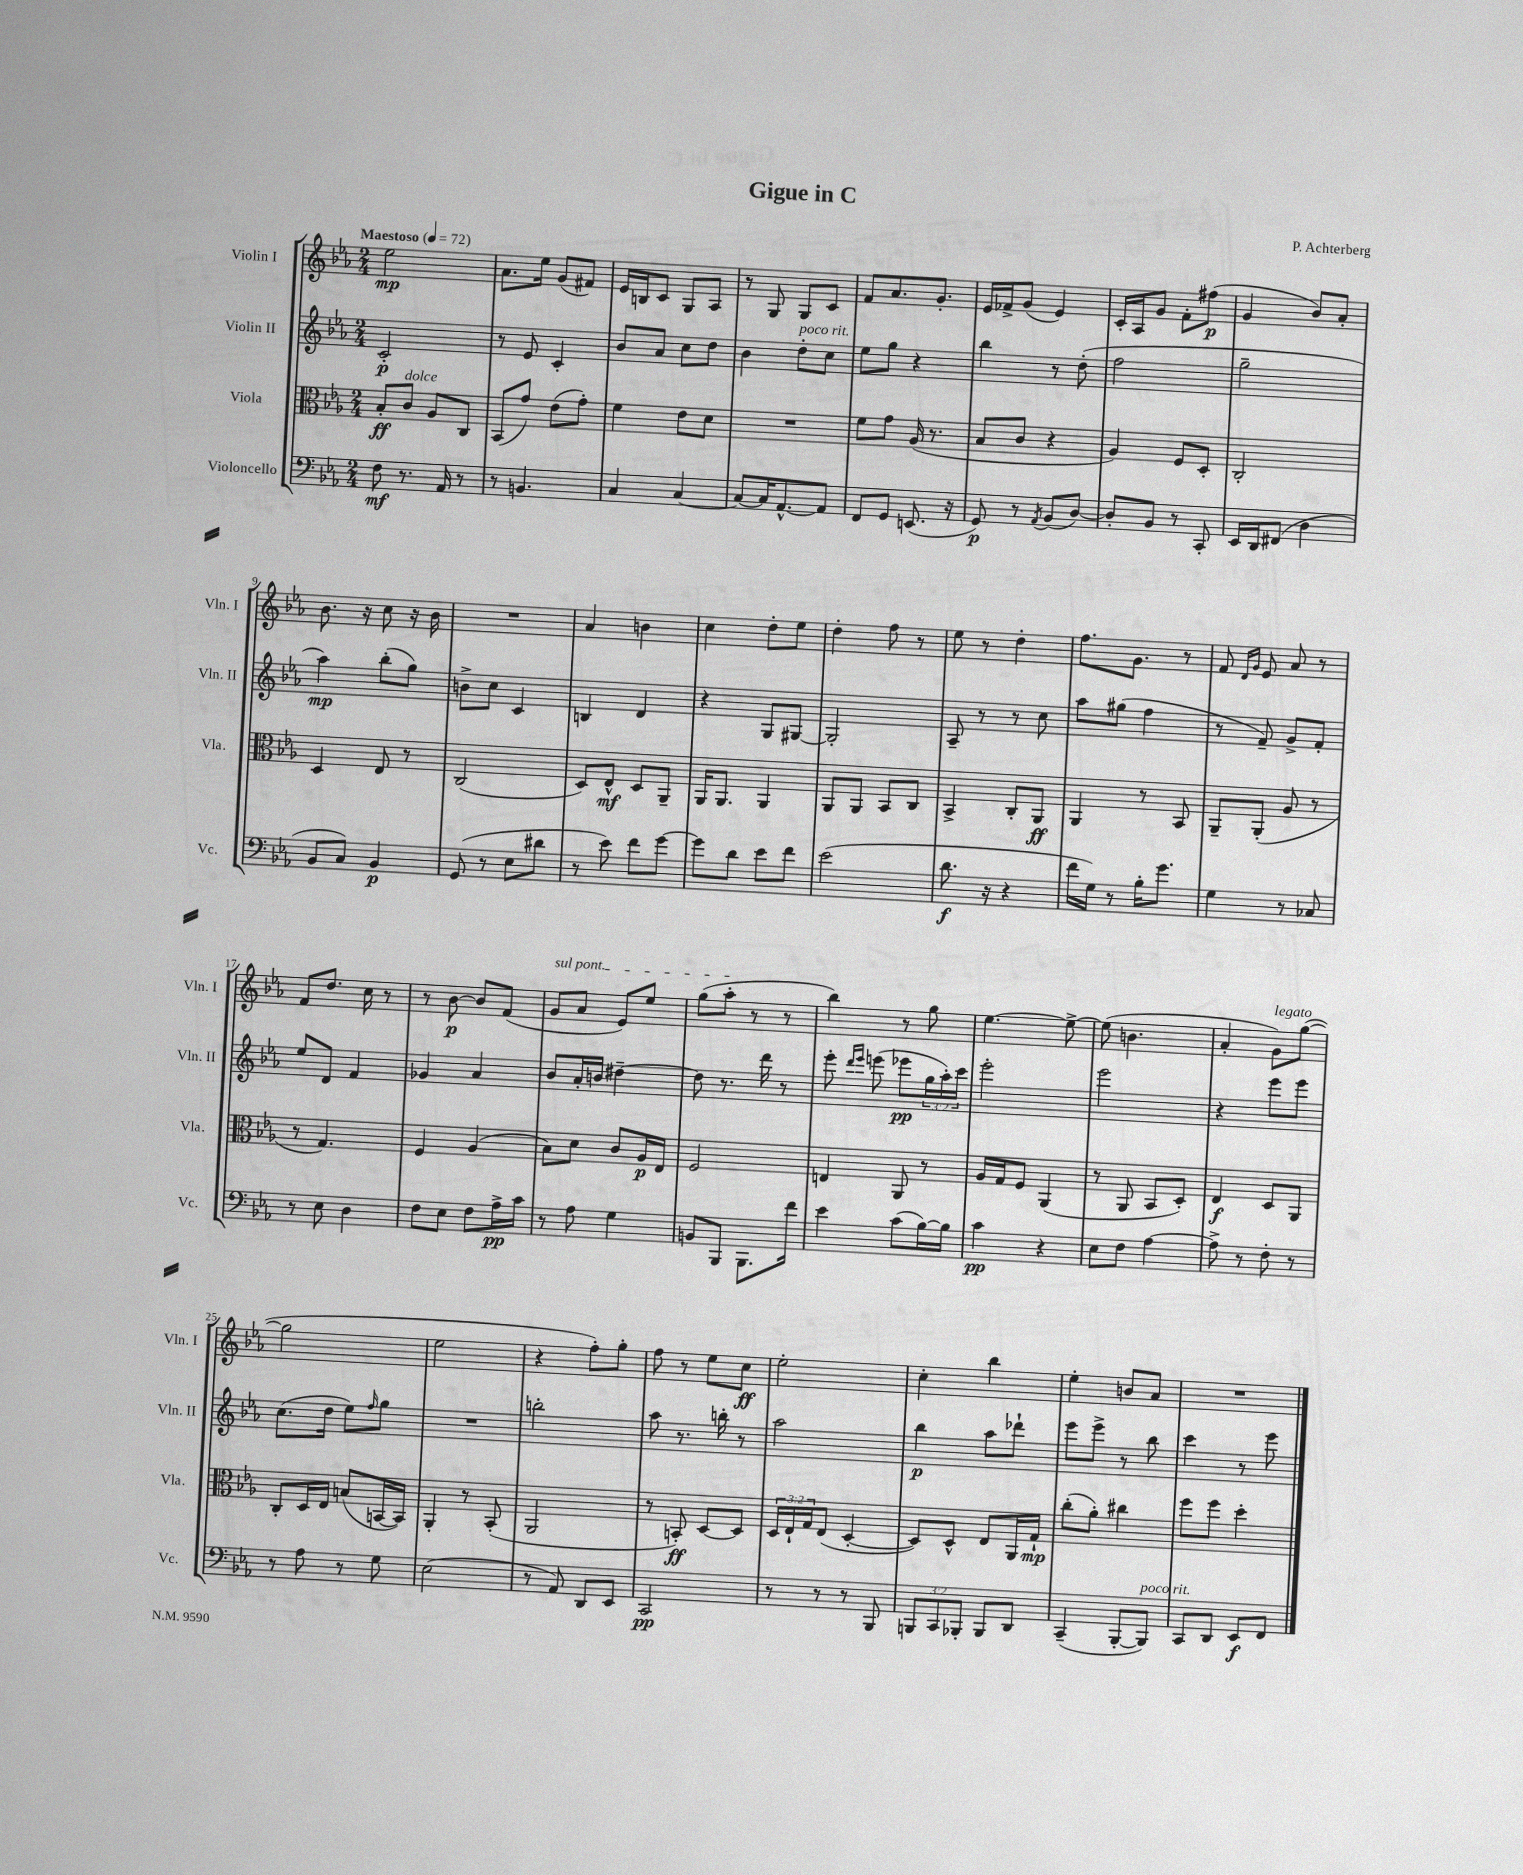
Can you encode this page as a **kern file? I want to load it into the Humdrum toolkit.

**kern	**dynam	**kern	**dynam	**kern	**dynam	**kern	**dynam
*part4	*part4	*part3	*part3	*part2	*part2	*part1	*part1
*staff4	*staff4	*staff3	*staff3	*staff2	*staff2	*staff1	*staff1
*I"Violoncello	*	*I"Viola	*	*I"Violin II	*	*I"Violin I	*
*I'Vc.	*	*I'Vla.	*	*I'Vln. II	*	*I'Vln. I	*
*clefF4	*	*clefC3	*	*clefG2	*	*clefG2	*
*k[b-e-a-]	*	*k[b-e-a-]	*	*k[b-e-a-]	*	*k[b-e-a-]	*
*M2/4	*	*M2/4	*	*M2/4	*	*M2/4	*
*MM72	*	*MM72	*	*MM72	*	*MM72	*
=1	=1	=1	=1	=1	=1	=1	=1
!	!	!	!	!	!	!LO:TX:a:B:t=Maestoso	!
8F\	mf	8B-'/L	ff	2c'/	p	2ee-\	mp
!	!	!LO:TX:a:i:t=dolce	!	!	!	!	!
8.r	.	8c/J	.	.	.	.	.
.	.	8A-/L	.	.	.	.	.
16AA-/	.	.	.	.	.	.	.
8r	.	8C/J	.	.	.	.	.
=2	=2	=2	=2	=2	=2	=2	=2
8r	.	(8BB-/L	.	8r	.	8.a-\L	.
4.BBn/	.	8g/J)	.	8e-/	.	.	.
.	.	.	.	.	.	16ee-\Jk	.
.	.	(8e-\L	.	4c'/	.	(8g/L	.
.	.	8g'\J)	.	.	.	8f#X/J)	.
=3	=3	=3	=3	=3	=3	=3	=3
4C/	.	4f\	.	8b-/L	.	16e-/LL	.
.	.	.	.	.	.	16Bn/J	.
.	.	.	.	8a-/J	.	8c/J	.
[4C/	.	8e-\L	.	8cc\L	.	8G/L	.
.	.	8d\J	.	8dd\J	.	8A-/J	.
=4	=4	=4	=4	=4	=4	=4	=4
8C/L_	.	2r	.	4b-\	.	8r	.
16C/K]	.	.	.	.	.	8G/	.
[8.AA-^^/	.	.	.	.	.	.	.
!	!	!	!	!LO:TX:a:i:t=poco rit.	!	!	!
.	.	.	.	8dd'\L	.	8G/L	.
8AA-/J]	.	.	.	8cc\J	.	8c/J	.
=5	=5	=5	=5	=5	=5	=5	=5
8FF/L	.	8f\L	.	8ee-\L	.	8f/L	.
8GG/J	.	8g\J	.	8gg\J	.	8.a-/	.
(8.EEn/	.	(16A-/	.	4r	.	.	.
.	.	8.r	.	.	.	8.g'/J	.
16r	.	.	.	.	.	.	.
=6	=6	=6	=6	=6	=6	=6	=6
8GG/)	p	8B-/L	.	4bb-\	.	16e-/LL	.
.	.	.	.	.	.	16f-X^/J	.
8r	.	8c/J	.	.	.	(8g/J	.
8qAA-/	.	.	.	.	.	.	.
(8BB-/L	.	4r	.	8r	.	4e-/)	.
[8D/J)	.	.	.	(8dd'\	.	.	.
=7	=7	=7	=7	=7	=7	=7	=7
8D'/L]	.	4A-/)	.	2ff\	.	16c'/LL	.
.	.	.	.	.	.	16A-/J	.
8BB-/J	.	.	.	.	.	8g/J	.
8r	.	8F/L	.	.	.	8f'\L	.
8CC'/	.	8D'/J	.	.	.	(8ff#X\J	p
=8	=8	=8	=8	=8	=8	=8	=8
16EE-/LL	.	2C'/	.	2gg~\	.	4g/	.
16DD/J	.	.	.	.	.	.	.
(8FF#X/J	.	.	.	.	.	.	.
4D\	.	.	.	.	.	8b-/L)	.
.	.	.	.	.	.	8a-'/J	.
!!LO:LB:g=z
=9	=9	=9	=9	=9	=9	=9	=9
8BB-/L	.	4D/	.	4aa-\)	mp	8.b-\	.
8C/J)	.	.	.	.	.	.	.
.	.	.	.	.	.	16r	.
4BB-/	p	8E-/	.	(8bb-'\L	.	8cc\	.
.	.	8r	.	8gg\J)	.	16r	.
.	.	.	.	.	.	16b-\	.
=10	=10	=10	=10	=10	=10	=10	=10
(8GG/	.	(2C/	.	8bn^\L	.	2r	.
8r	.	.	.	8cc\J	.	.	.
8E-\L	.	.	.	4c/	.	.	.
8d#X\J	.	.	.	.	.	.	.
=11	=11	=11	=11	=11	=11	=11	=11
8r	.	8D/L)	.	4Bn/	.	4a-/	.
8e-\)	.	8E-^^/J	mf	.	.	.	.
8f\L	.	8D/L	.	4d/	.	4bn\	.
[8g\J	.	8AA-~/J	.	.	.	.	.
=12	=12	=12	=12	=12	=12	=12	=12
8g\L]	.	16AA-/KL	.	4r	.	4cc\	.
.	.	8.AA-/J	.	.	.	.	.
8d\J	.	.	.	.	.	.	.
8e-\L	.	4AA-/	.	8G/L	.	8dd'\L	.
8f\J	.	.	.	[8G#X/J	.	8ee-\J	.
=13	=13	=13	=13	=13	=13	=13	=13
(2e-\	.	8AA-/L	.	2G#'/]	.	4dd'\	.
.	.	8AA-/J	.	.	.	.	.
.	.	8BB-/L	.	.	.	8ff\	.
.	.	8C/J	.	.	.	8r	.
=14	=14	=14	=14	=14	=14	=14	=14
8.d\	f	4BB-^/	.	8A-~/	.	8ee-\	.
.	.	.	.	8r	.	8r	.
16r	.	.	.	.	.	.	.
4r	.	8C'/L	.	8r	.	4dd'\	.
.	.	8AA-/J	ff	8cc\	.	.	.
=15	=15	=15	=15	=15	=15	=15	=15
16f\LL	.	4AA-/	.	8aa-\L	.	8.ff\L	.
16G\JJ)	.	.	.	.	.	.	.
8r	.	.	.	(8gg#X\J	.	.	.
.	.	.	.	.	.	8.g\J	.
16B-'\KL	.	8r	.	4ff\	.	.	.
8.g\J	.	.	.	.	.	.	.
.	.	8BB-/	.	.	.	8r	.
=16	=16	=16	=16	=16	=16	=16	=16
4G\	.	8AA-~/L	.	8r	.	8f/	.
.	.	.	.	.	.	16qqd/LL	.
.	.	.	.	.	.	16qqg/JJ	.
.	.	(8AA-'/J	.	8f~/)	.	8e-/	.
8r	.	8A-/	.	8g^/L	.	8a-/	.
8C-X/	.	8r	.	8f'/J	.	8r	.
!!LO:LB:g=z
=17	=17	=17	=17	=17	=17	=17	=17
8r	.	8r	.	8ee-/L	.	8f/L	.
8E-\	.	4.G/)	.	8d/J	.	8.dd/J	.
4D\	.	.	.	4f/	.	.	.
.	.	.	.	.	.	16cc\	.
.	.	.	.	.	.	8r	.
=18	=18	=18	=18	=18	=18	=18	=18
8F\L	.	4F/	.	4g-X/	.	8r	.
8E-\J	.	.	.	.	.	[8b-\	p
8F\L	.	(4A-/	.	4a-/	.	8b-/L]	.
16A-^\L	pp	.	.	.	.	(8f/J	.
16c\JJ	.	.	.	.	.	.	.
=19	=19	=19	=19	=19	=19	=19	=19
!	!	!	!	!	!	!LO:TX:a:i:t=sul pont.	!
8r	.	8B-\L)	.	8b-/L	.	8g/L	.
8A-\	.	8d\J	.	16a-'/L	.	8a-/J	.
.	.	.	.	16bn/JJ	.	.	.
4G\	.	8c/L	.	[4dd#X~\	.	8e-/L)	.
.	.	16A-/L	p	.	.	8ee-/J	.
.	.	16E-/JJ	.	.	.	.	.
=20	=20	=20	=20	=20	=20	=20	=20
8BBn/L	.	2F/	.	8dd#\]	.	(8gg\L	.
8BBB-/J	.	.	.	8.r	.	8aa-'\J	.
8.BBB-\L	.	.	.	.	.	8r	.
.	.	.	.	16ddd\	.	.	.
.	.	.	.	8r	.	8r	.
16f\Jk	.	.	.	.	.	.	.
=21	=21	=21	=21	=21	=21	=21	=21
4e-\	.	4En/	.	8eee-'\	.	4bb-\)	.
.	.	.	.	16qqddd/LL	.	.	.
.	.	.	.	16qqeee-/JJ	.	.	.
.	.	.	.	(8eeen\	.	.	.
(8c\L	.	8AA-/	.	8eee-X\L	pp	8r	.
[16B-\L)	.	8r	.	24gg\L	.	8gg\	.
.	.	.	.	24aa-'\)	.	.	.
16B-\JJ]	.	.	.	.	.	.	.
.	.	.	.	24ccc\JJ	.	.	.
=22	=22	=22	=22	=22	=22	=22	=22
4c\	pp	16A-/LL	.	2eee-'\	.	[4.ee-\	.
.	.	16G/J	.	.	.	.	.
.	.	8F/J	.	.	.	.	.
4r	.	(4AA-/	.	.	.	.	.
.	.	.	.	.	.	8ee-^\_	.
=23	=23	=23	=23	=23	=23	=23	=23
8E-\L	.	8r	.	2eee-\	.	(8ee-\]	.
8F\J	.	8AA-/	.	.	.	4.bn\	.
[4A-\	.	8BB-/L	.	.	.	.	.
.	.	8D'/J)	.	.	.	.	.
=24	=24	=24	=24	=24	=24	=24	=24
8A-^\]	.	4E-/	f	4r	.	4a-'/	.
8r	.	.	.	.	.	.	.
!	!	!	!	!	!	!LO:TX:a:i:t=legato	!
8F'\	.	8D/L	.	8eee-\L	.	8g\L)	.
8r	.	8AA-/J	.	8eee-\J	.	([8gg\J	.
!!LO:LB:g=z
=25	=25	=25	=25	=25	=25	=25	=25
8r	.	8C'/L	.	(8.cc\L	.	2gg\]	.
8A-\	.	16D/L	.	.	.	.	.
.	.	16E-/JJ	.	16dd\Jk	.	.	.
8r	.	(8Bn/L	.	8ee-\L)	.	.	.
.	.	.	.	16qqff/	.	.	.
8G\	.	[16BBn/L	.	8gg\J	.	.	.
.	.	16BB/JJ])	.	.	.	.	.
=26	=26	=26	=26	=26	=26	=26	=26
(2E-\	.	4AA-'/	.	2r	.	2ee-\	.
.	.	8r	.	.	.	.	.
.	.	(8BB-'/	.	.	.	.	.
=27	=27	=27	=27	=27	=27	=27	=27
8r	.	2AA-/	.	2bbn'\	.	4r	.
8AA-/)	.	.	.	.	.	.	.
8DD/L	.	.	.	.	.	8ff'\L)	.
8EE-/J	.	.	.	.	.	8gg'\J	.
=28	=28	=28	=28	=28	=28	=28	=28
2CC/	pp	8r	.	8aa-\	.	8ff\	.
.	.	8BBn'/)	ff	8.r	.	8r	.
.	.	[8D/L	.	.	.	8ee-\L	.
.	.	.	.	16bbn'\	.	.	.
.	.	8D/J]	.	8r	.	8cc\J	ff
=29	=29	=29	=29	=29	=29	=29	=29
8r	.	24D/LL	.	2aa-\	.	2ee-'\	.
.	.	24E-`/	.	.	.	.	.
.	.	24G/J	.	.	.	.	.
8r	.	(8E-/J	.	.	.	.	.
8r	.	[4D'/	.	.	.	.	.
8BBB-/	.	.	.	.	.	.	.
=30	=30	=30	=30	=30	=30	=30	=30
12BBBn/L	.	8D/L])	.	4bb-\	p	4cc'\	.
12CC/	.	.	.	.	.	.	.
.	.	8D^^/J	.	.	.	.	.
12BBB-X'/J	.	.	.	.	.	.	.
8BBB-/L	.	8E-/L	.	8aa-\L	.	4bb-\	.
8DD/J	.	16AA-/L	.	8ddd-X`\J	.	.	.
.	.	16G`/JJ	mp	.	.	.	.
=31	=31	=31	=31	=31	=31	=31	=31
(4CC~/	.	(8cc'\L	.	8eee-\L	.	4ee-'\	.
.	.	8a-'\J)	.	8eee-^\J	.	.	.
[8BBB-'/L	.	4cc#X\	.	8r	.	8bn/L	.
!LO:TX:a:i:t=poco rit.	!	!	!	!	!	!	!
8BBB-/J])	.	.	.	8bb-\	.	8a-/J	.
=32	=32	=32	=32	=32	=32	=32	=32
8CC/L	.	8ff\L	.	4ccc\	.	2r	.
8DD/J	.	8ff\J	.	.	.	.	.
8EE-/L	f	4dd'\	.	8r	.	.	.
8FF/J	.	.	.	8eee-\	.	.	.
==	==	==	==	==	==	==	==
*-	*-	*-	*-	*-	*-	*-	*-
